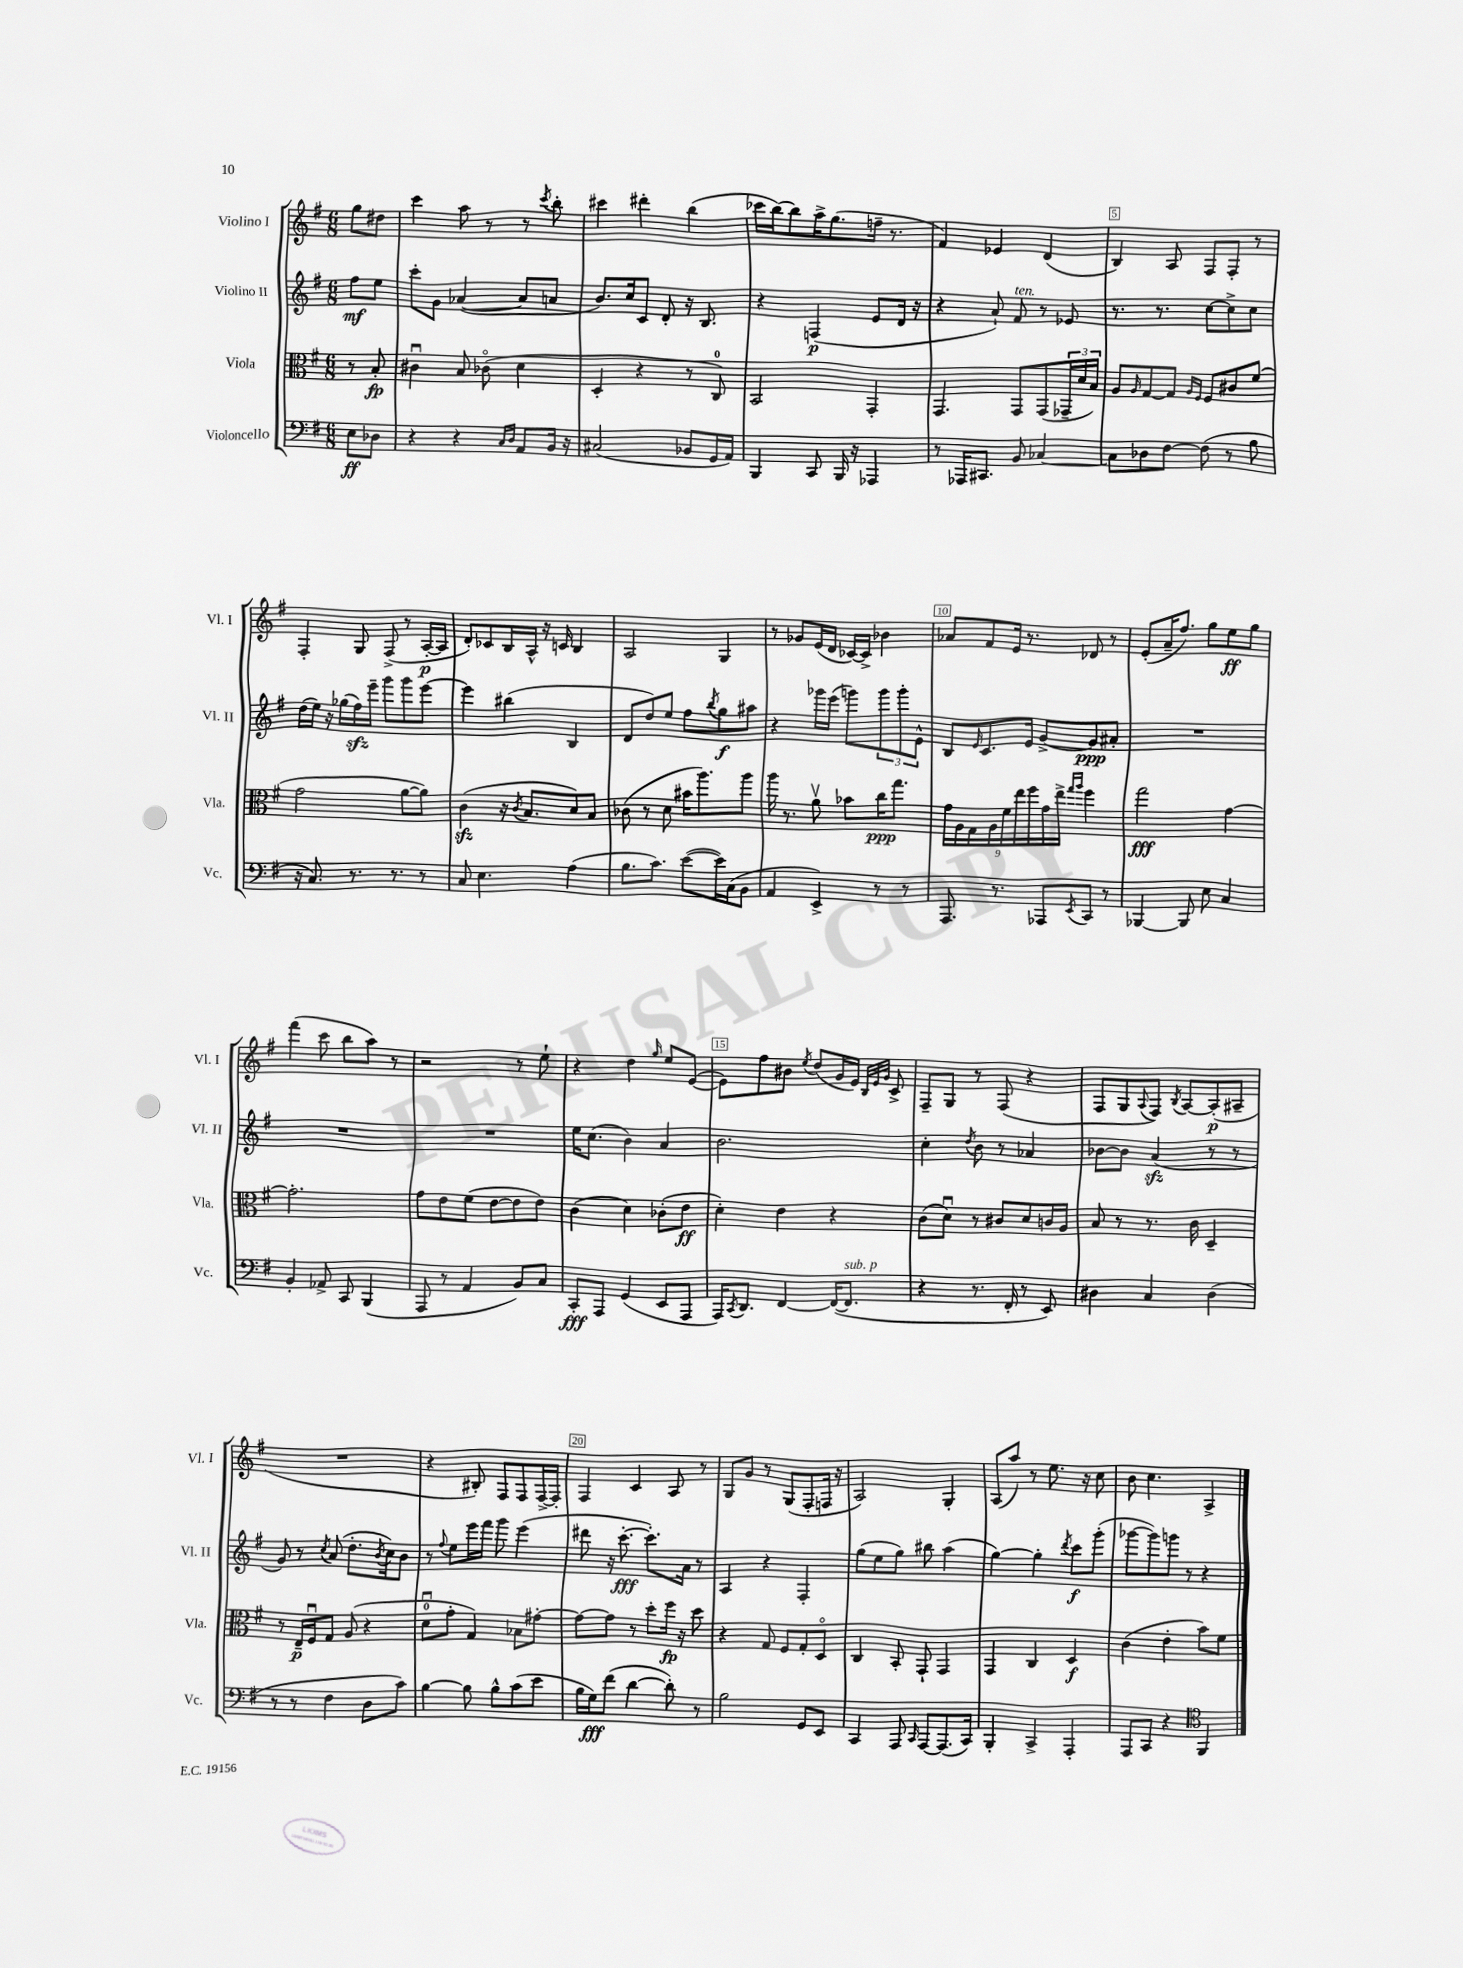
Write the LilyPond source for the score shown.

<<
\new StaffGroup <<
\new Staff = "s0" \with { instrumentName = "Violino I" shortInstrumentName = "Vl. I" } {
    \clef treble \key g \major \numericTimeSignature \time 6/8 \partial 4
    g''8 dis''8 |
    c'''4 a''8 r8 r8 \acciaccatura { c'''8 } b''8-. |
    cis'''4 dis'''4-. b''4( |
    ces'''16 b''16~) b''8 a''16-> g''8.( f''16-- r8. |
    fis'4) ees'4 d'4( |
    b4) a8 fis8 fis8-. r8 |
    fis4-. g8 fis8->( r8 a16~-.\p a16 |
    d'8-.) ces'8 b16 a16-^ r16 c'16 b4 |
    a2 g4 |
    r8 ges'8 e'16( d'16 ces'16~) ces'16-> bes'4 |
    aes'8 fis'8 e'16 r8. des'8 r8 |
    e'8-.( a'16-- fis''8.) g''8 e''8\ff g''8 |
    fis'''4( c'''8 b''8 a''8) r8 |
    r2 r8 e''8-! |
    r4 d''4 \grace { g''16 } e''8 e'8~( |
    e'8) fis''8 bis'8 \acciaccatura { e''8 } d''8( g'16 e'16) \grace { b32 e'32 g'32 } c'8-> |
    fis8-- g8 r8 fis8( r4 |
    fis8 g8 \appoggiatura { a8 } fis8) \acciaccatura { b8 } a8~ a8-.\p( ais8-- |
    R2. |
    r4 bis8-.) fis8 fis8 fis16~-> fis16-. |
    fis4 c'4 a8 r8 |
    g8 g'8 r8 g8( fis8-. f16 r16 |
    a2) g4-. |
    a8( a''8) r8 e''8. r16 c''8 |
    b'8 c''4. a4-> \bar "|." |
}
\new Staff = "s1" \with { instrumentName = "Violino II" shortInstrumentName = "Vl. II" } {
    \clef treble \key g \major \numericTimeSignature \time 6/8 \partial 4
    fis''8\mf e''8 |
    c'''8-. g'8 aes'4~( aes'8 a'8 |
    b'8.) c''16 c'8 d'8-. r16 b8. |
    r4 f4\p( e'8 d'16 r16 |
    r4 a'8-!) fis'8^\markup { \italic "ten." } r8 ees'8 |
    r8. r8. c''8~ c''8-> c''8 |
    d''16( e''16) r16 ges''16( fis''16\sfz) e'''16-- g'''8 g'''8 e'''8~ |
    e'''4 bis''4( b4 |
    d'8 d''8) e''8 fis''8 \acciaccatura { b''8 } g''8\f ais''8 |
    r4 ges'''16 e'''16( g'''8) \tuplet 3/2 { g'''8 g'''8-. e'8-^ } |
    b8 \grace { e'16 } c'8. e'16 g'8~-> g'8\ppp ais'8-. |
    R2. |
    R2. |
    R2. |
    e''16 c''8.( b'4) a'4 |
    b'2. |
    c''4-. \acciaccatura { d''8 } b'8 r8 aes'4 |
    bes'8~ bes'8 a'4\sfz( r8 r8 |
    g'8) r8 \acciaccatura { c''8 } a'8( d''8.-. \acciaccatura { b'8 } c''16) b'8 |
    r8 \appoggiatura { fis''8 } e''8 e'''16 fis'''16 g'''8 e'''4( |
    dis'''8 r16 c'''8.~-.\fff c'''8.-.) a'16 r8 |
    a4 r4 fis4-. |
    g''8( e''8 g''8) bis''8 a''4( |
    g''4~) g''4-. \acciaccatura { d'''8 } c'''8\f g'''8-.( |
    ges'''8~ ges'''8) g'''8 r8 r4 \bar "|." |
}
\new Staff = "s2" \with { instrumentName = "Viola" shortInstrumentName = "Vla." } {
    \clef alto \key g \major \numericTimeSignature \time 6/8 \partial 4
    r8 b8-.\fp |
    cis'4\downbow b8 ces'8\flageolet( d'4 |
    d4-. r4 r8 c8-0) |
    b,2 g,4-. |
    g,4. g,8 g,8( \tuplet 3/2 { ges,16-- d'16 b16) } |
    a8 \grace { a16 } g8~ g8 \grace { a16 fis16 } fis8 cis'8 fis'8( |
    g'2 a'8~ a'8) |
    c'4\sfz( r16 \acciaccatura { c'8 } b8. d'8) b8 |
    ces'8( r8 d'8 bis'16 a''8.) a''8 |
    a''16 r8. a'8\upbow bes'8 c''16\ppp g''8. |
    \tuplet 9/8 { g'16 a16 g16 a16 fis'16 e''16 fis''16 g'16 e''16-> } \grace { g''16 a''16 } fis''4 |
    g''2\fff g'4~ |
    g'2.-. |
    g'8 e'8 fis'8( e'8~ e'8 e'8) |
    c'4( d'4) ces'8-.( e'8\ff |
    d'4-.) e'4 r4 |
    c'8( d'8\downbow) r8 cis'8 d'8 c'16 a16 |
    b8 r8 r8. c'16 d4-- |
    r8 e16--\p fis16\downbow g8 a8( r4 |
    d'8-0\downbow g'8-. g4) bes8 gis'8~-. |
    gis'8~ gis'8 r8 d''8-. fis''16\fp r16 d''8 |
    r4 g8 fis8 g8-. d8\flageolet |
    c4 b,8-. g,8-! g,4 |
    g,4 c4 d4\f |
    c'4( e'4-. b'8) fis'8 \bar "|." |
}
\new Staff = "s3" \with { instrumentName = "Violoncello" shortInstrumentName = "Vc." } {
    \clef bass \key g \major \numericTimeSignature \time 6/8 \partial 4
    e8\ff des8 |
    r4 r4 \grace { c16 d16 } a,8 b,16 r16 |
    cis2( bes,8 g,16 a,16) |
    b,,4 c,8 b,,16 r16 aes,,4 |
    r8 aes,,16 cis,8. b,8 ces4~ |
    ces8 des8 fis8~ fis8( r8 b8 |
    r16 c8.) r8. r8. r8 |
    c8 e4. a4( |
    b8. c'8.) e'8~( e'16) c16( b,8 |
    a,4 e,4->) r8 r8 |
    a,,8. r8. aes,,8 \acciaccatura { e,8 } c,8 r8 |
    bes,,4~ bes,,8 e8 c4 |
    b,4-. aes,8-> c,8 b,,4( |
    a,,8 r8 a,4 b,8) c8 |
    c,8-.\fff a,,8 g,4( e,8 a,,8 |
    a,,16) \acciaccatura { c,8 } d,8. fis,4~ fis,16~( fis,8.^\markup { \italic "sub. p" } |
    r4 r8. fis,16-. r8 e,8) |
    dis4 c4 dis4( |
    r8 r8 fis4 d8 c'8) |
    b4~ b8 b8-^ c'8( e'8 |
    b16 g16\fff) fis'8( d'4~ d'8-.) r8 |
    b2 g,8 e,8 |
    c,4 a,,8 \grace { c,16 } a,,8~ a,,8.( c,16) |
    b,,4-. c,4-> a,,4-. |
    a,,8 c,8 r4 \clef tenor fis,4 \bar "|." |
}
>>
>>
\layout { \context { \Score \override BarNumber.break-visibility = ##(#f #t #t) barNumberVisibility = #(every-nth-bar-number-visible 5) \override BarNumber.stencil = #(make-stencil-boxer 0.1 0.3 ly:text-interface::print) } }
